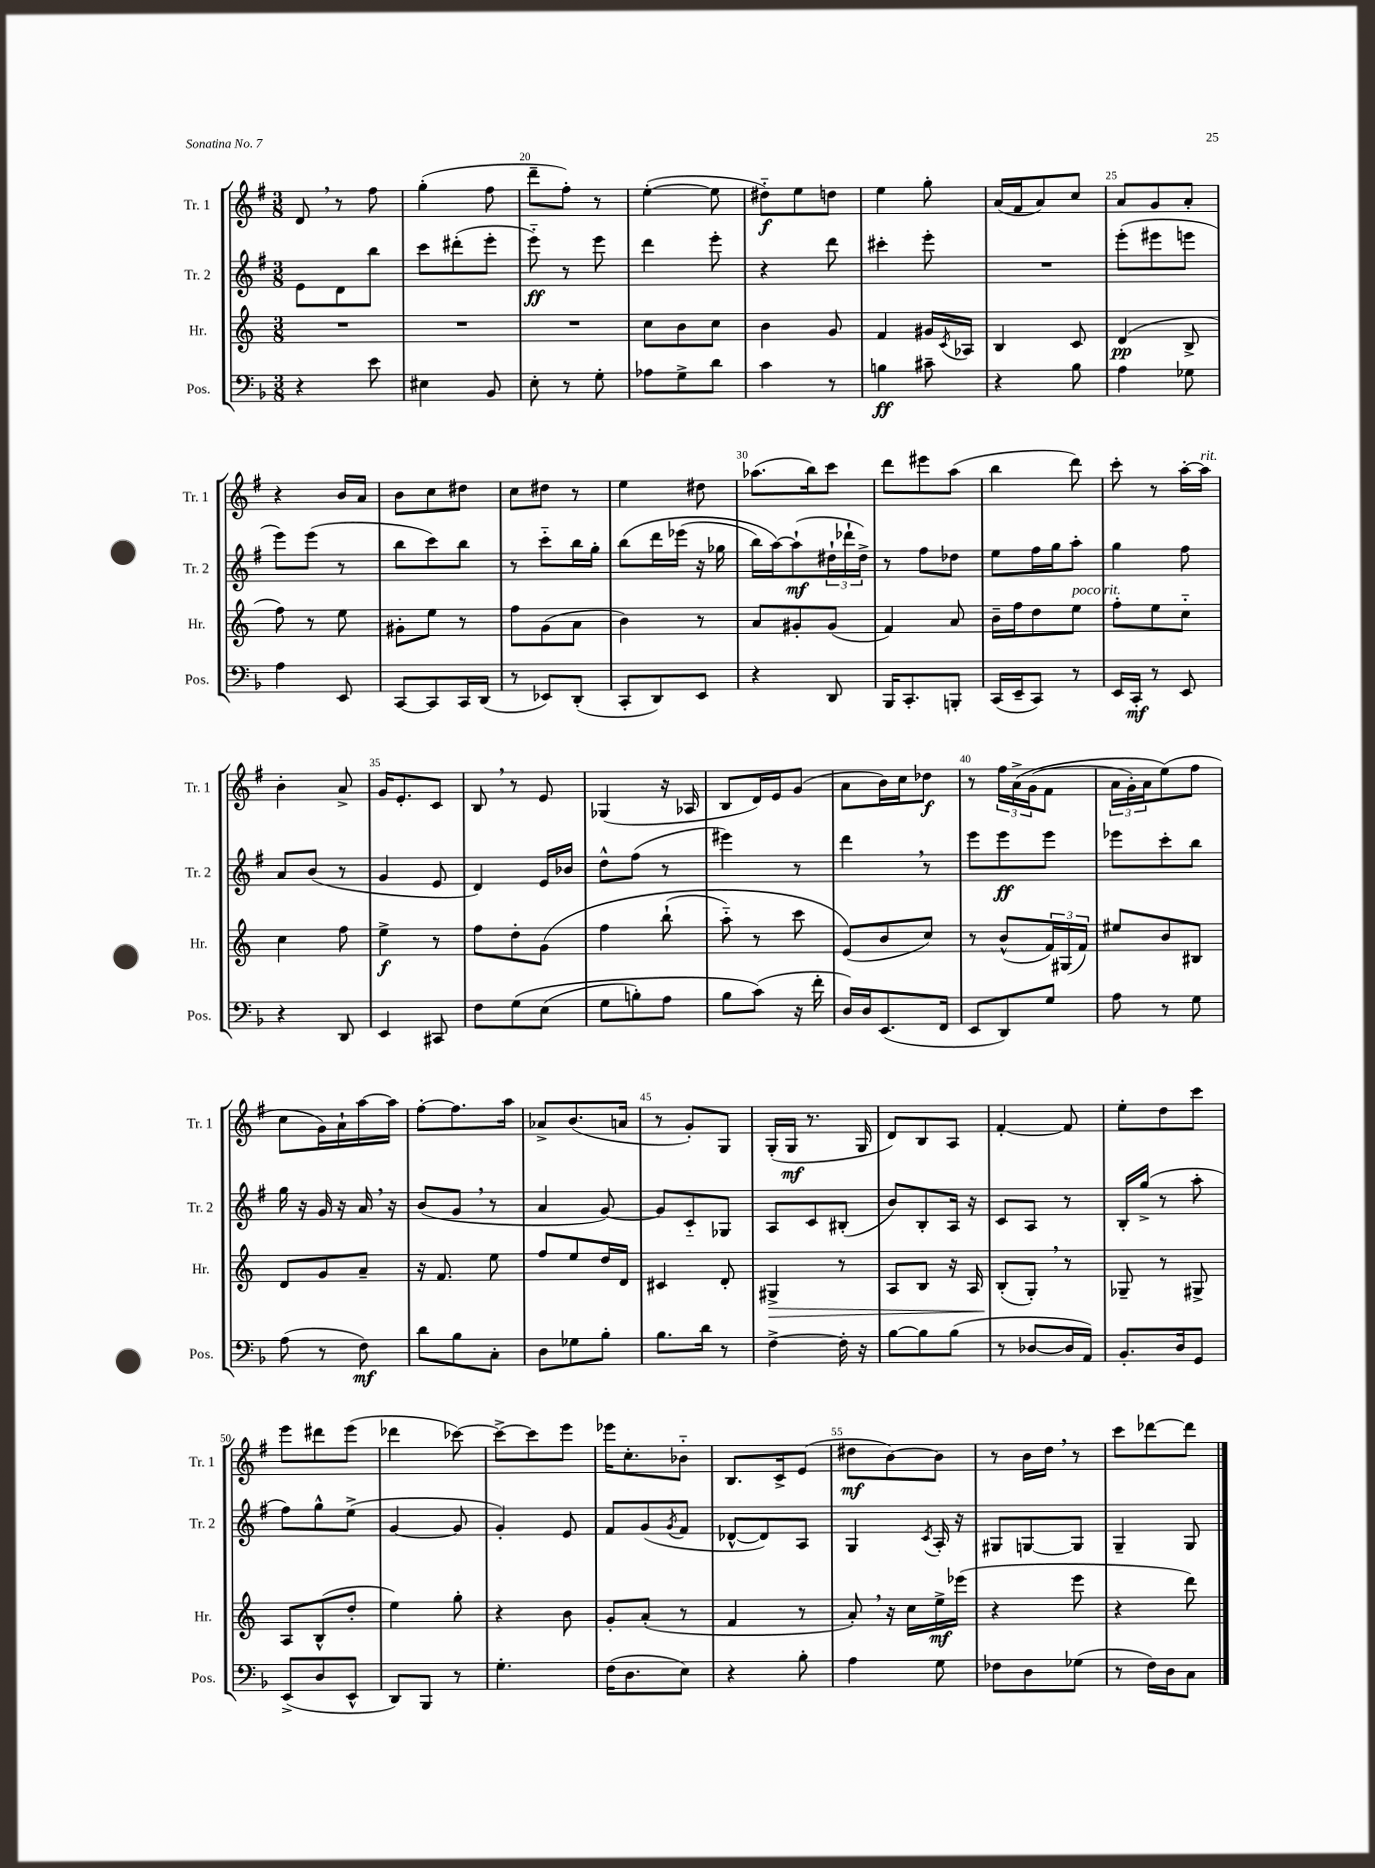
<<
\new StaffGroup <<
\new Staff = "s0" \with { instrumentName = "Tr. 1" shortInstrumentName = "Tr. 1" } {
    \clef treble \key g \major \numericTimeSignature \time 3/8
    d'8 \breathe r8 fis''8 |
    g''4-.( fis''8 |
    d'''8-- fis''8-.) r8 |
    e''4~-.( e''8 |
    dis''8-_\f) e''8 d''8 |
    e''4 g''8-. |
    a'16( fis'16 a'8) c''8 |
    a'8 g'8 a'8-. |
    r4 b'16 a'16 |
    b'8 c''8 dis''8 |
    c''8 dis''8 r8 |
    e''4 dis''8 |
    aes''8.( b''16) c'''8 |
    d'''8 eis'''8 a''8( |
    b''4 d'''8) |
    c'''8-. r8 a''16~-. a''16^\markup { \italic "rit." } |
    b'4-. a'8-> |
    g'16 e'8.-. c'8 |
    b8 \breathe r8 e'8 |
    ges4( r16 aes16 |
    b8 d'16) e'16 g'8( |
    a'8 b'16) c''16 des''8\f |
    r8 \tuplet 3/2 { fis''16 a'16->\( g'16( } fis'8 |
    \tuplet 3/2 { a'16 g'16-.) a'16 } e''8(\) fis''8 |
    c''8 g'16) a'16-! a''16~ a''16 |
    fis''8~-. fis''8. a''16 |
    aes'8-> b'8.( a'16 |
    r8 g'8-.) g8 |
    g16-.( g16\mf r8. g16 |
    d'8) b8 a8 |
    fis'4~-. fis'8 |
    e''8-. d''8 c'''8 |
    e'''8 dis'''8 e'''8( |
    des'''4 ces'''8~) |
    ces'''8~-> ces'''8 e'''8 |
    ees'''16 c''8.-. bes'8-_ |
    b8. c'16-> e'8( |
    dis''8\mf b'8~) b'8 |
    r8 b'16 d''16 \breathe r8 |
    c'''8 des'''8~ des'''8 \bar "|." |
}
\new Staff = "s1" \with { instrumentName = "Tr. 2" shortInstrumentName = "Tr. 2" } {
    \clef treble \key g \major \numericTimeSignature \time 3/8
    e'8 d'8 b''8 |
    c'''8 dis'''8-.( e'''8-. |
    e'''8-_\ff) r8 e'''8 |
    d'''4 e'''8-. |
    r4 d'''8 |
    cis'''4-. e'''8-. |
    R4. |
    e'''8-.( eis'''8 e'''8 |
    e'''8) e'''8( r8 |
    b''8 c'''8) b''8 |
    r8 c'''8-_ b''16 g''16-. |
    b''8\( d'''16 ees'''16( r16 ges''16 |
    b''16) a''16~\) a''8-!\mf( \tuplet 3/2 { dis''16-! des'''16-! dis''16->) } |
    r8 fis''8 des''8 |
    e''8 fis''16 g''16 a''8-. |
    g''4 fis''8 |
    a'8 b'8( r8 |
    g'4 e'8 |
    d'4) e'16 bes'16 |
    d''8-^ fis''8( r8 |
    eis'''4) r8 |
    d'''4 \breathe r8 |
    e'''8 e'''8\ff e'''8 |
    ees'''8 c'''8-. b''8 |
    g''16 r16 g'16 r16 a'16 \breathe r16 |
    b'8( g'8 \breathe r8 |
    a'4 g'8~) |
    g'8 c'8-_ ges8 |
    a8 c'8 bis8-.( |
    b'8) b8-. a16 r16 |
    c'8 a8 r8 |
    b16-. g''16->( r8 a''8-. |
    fis''8) g''8-^ e''8->( |
    g'4~ g'8 |
    g'4-.) e'8 |
    fis'8 g'8( \acciaccatura { g'8 } fis'8 |
    des'8~-^ des'8) a8 |
    g4 \acciaccatura { c'8 } a16-. r16 |
    gis8 g8~ g8 |
    g4-- g8 \bar "|." |
}
\new Staff = "s2" \with { instrumentName = "Hr." shortInstrumentName = "Hr." } {
    \clef treble \key c \major \numericTimeSignature \time 3/8
    R4. |
    R4. |
    R4. |
    c''8 b'8 c''8 |
    b'4 g'8 |
    f'4 gis'16 \acciaccatura { c'8 } aes16 |
    b4 c'8 |
    d'4\pp( b8-> |
    f''8) r8 e''8 |
    gis'8-. e''8 r8 |
    f''8 g'8( a'8 |
    b'4) r8 |
    a'8 gis'8-. gis'8( |
    f'4) a'8 |
    b'16-- f''16 d''8 e''8^\markup { \italic "poco rit." } |
    f''8-. e''8 c''8-_ |
    c''4 f''8 |
    e''4->\f r8 |
    f''8 d''8-. g'8\( |
    f''4 b''8-!( |
    a''8-_) r8 c'''8 |
    e'8(\) b'8 c''8) |
    r8 b'8-^( \tuplet 3/2 { f'16) gis16( f'16) } |
    eis''8 b'8 bis8 |
    d'8 g'8 a'8-- |
    r16 f'8. e''8 |
    f''8 e''8 d''16 d'16 |
    cis'4 d'8-. |
    gis4->\> r8 |
    a8 b8 r16 a16 |
    b8-.\!( g8-.) \breathe r8 |
    ges8-- r8 gis8-> |
    a8 b8-^( d''8-. |
    e''4) g''8-. |
    r4 b'8 |
    g'8-. a'8-.( r8 |
    f'4 r8 |
    a'8-.) \breathe r16 c''16 e''16->\mf ees'''16( |
    r4 e'''8 |
    r4 d'''8) \bar "|." |
}
\new Staff = "s3" \with { instrumentName = "Pos." shortInstrumentName = "Pos." } {
    \clef bass \key f \major \numericTimeSignature \time 3/8
    r4 e'8 |
    eis4 bes,8 |
    e8-. r8 g8-. |
    aes8 g8-> d'8 |
    c'4 r8 |
    b4\ff cis'8-- |
    r4 bes8 |
    a4 ges8 |
    a4 e,8 |
    c,8~ c,8 c,16 d,16( |
    r8 ees,8) d,8-.( |
    c,8-. d,8) e,8 |
    r4 d,8 |
    bes,,16 c,8.-. b,,8-. |
    c,16( e,16-- c,8) r8 |
    e,16 c,16-.\mf r8 e,8 |
    r4 d,8 |
    e,4 cis,8 |
    f8 g8\( e8( |
    g8 b8-.) a8 |
    bes8 c'8(\) r16 f'16-. |
    d16) d16 e,8.( f,16 |
    e,8 d,8) g8 |
    a8 r8 g8 |
    a8( r8 f8\mf) |
    d'8 bes8 c8-. |
    d8 ges8 bes8-. |
    bes8. d'16 r8 |
    f4~-> f16-. r16 |
    bes8~ bes8 bes8( |
    r8 des8~ des16 a,16) |
    bes,8.-. d16 g,8 |
    e,8->( d8 e,8-^ |
    d,8) bes,,8 r8 |
    g4.-. |
    f16( d8. e8) |
    r4 bes8-. |
    a4 g8 |
    fes8 d8 ges8( |
    r8 f16) d16 c8 \bar "|." |
}
>>
>>
\layout { \context { \Score currentBarNumber = #18 \override BarNumber.break-visibility = ##(#f #t #t) barNumberVisibility = #(every-nth-bar-number-visible 5) } }
